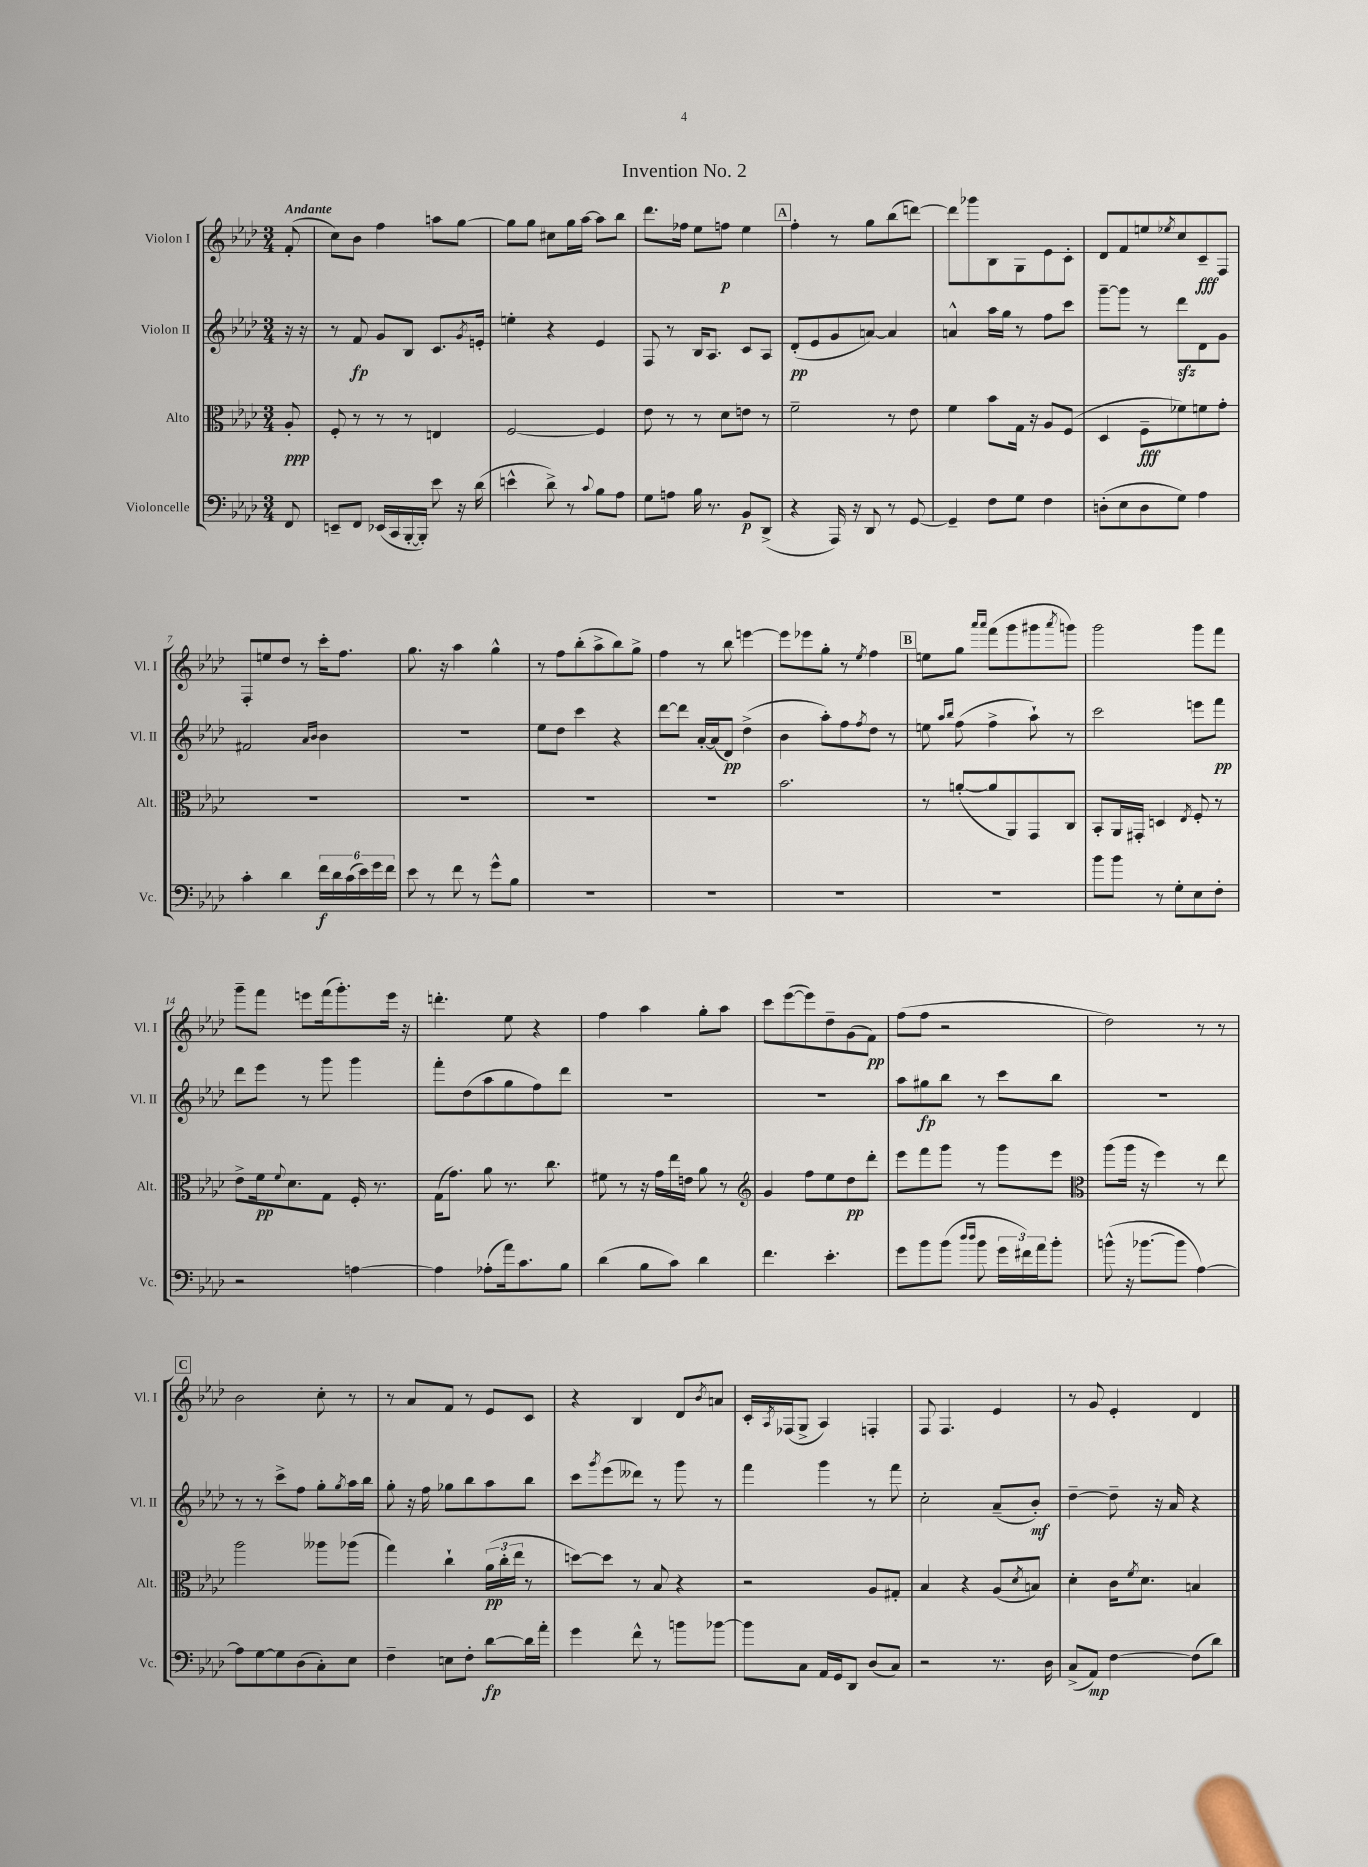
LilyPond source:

\header { title = "Invention No. 2" }
<<
\new StaffGroup <<
\new Staff = "s0" \with { instrumentName = "Violon I" shortInstrumentName = "Vl. I" } {
    \clef treble \key aes \major \numericTimeSignature \time 3/4 \partial 8 \tempo "Andante"
    f'8-.( |
    c''8) bes'8 f''4 a''8 g''8~ |
    g''8 g''8 cis''8 g''16 aes''16~ aes''8 bes''8 |
    des'''8. fes''16 ees''8 f''8\p ees''4 |
    \mark \markup { \box "A" } f''4-. r8 g''8 bes''8( d'''8~) |
    d'''8 ges'''8 bes8 g8 ees'8 c'8-. |
    des'8 f'8 e''8 \acciaccatura { ees''8 } c''8 c'8--\fff f8 |
    f8-. e''8 des''8 r8 c'''16-. f''8. |
    g''8. r16 aes''4 g''4-^ |
    r8 f''8 bes''8-.( aes''8-> bes''8) g''8-> |
    f''4 r8 bes''8 e'''4~ |
    e'''8 ees'''8 g''8-. r8 \acciaccatura { ees''8 } f''4 |
    \mark \markup { \box "B" } e''8 g''8 \grace { aes'''16 aes'''16 } f'''8( g'''8 gis'''8 \acciaccatura { aes'''8 } g'''8) |
    g'''2 g'''8 f'''8 |
    g'''8-- f'''8 e'''8 f'''16( g'''8.-.) e'''16 r16 |
    d'''4.-. ees''8 r4 |
    f''4 aes''4 g''8-. aes''8 |
    c'''8 ees'''8~( ees'''8) des''8-- g'8( f'8\pp) |
    f''8( f''8 r2 |
    des''2) r8 r8 |
    \mark \markup { \box "C" } bes'2 c''8-. r8 |
    r8 aes'8 f'8 r8 ees'8 c'8 |
    r4 bes4 des'8 \acciaccatura { bes'8 } a'8 |
    c'16-. \acciaccatura { aes8 } fes16( g8-> aes4) f4-. |
    f8 f4. ees'4 |
    r8 g'8 ees'4-. des'4 \bar "|." |
}
\new Staff = "s1" \with { instrumentName = "Violon II" shortInstrumentName = "Vl. II" } {
    \clef treble \key aes \major \numericTimeSignature \time 3/4 \partial 8
    r16 r16 |
    r8 f'8\fp g'8 bes8 c'8. \acciaccatura { g'8 } e'16-. |
    e''4-. r4 ees'4 |
    f8 r8 bes16 aes8. c'8 aes8 |
    \mark \markup { \box "A" } des'8-.\pp( ees'8 g'8 a'8~) a'4 |
    a'4-^ aes''16 g''16 r8 f''8 c'''8 |
    g'''8~-- g'''8 r8 des'''8\sfz des'8 g'8 |
    fis'2 \grace { aes'16 bes'16 } bes'4 |
    R2. |
    ees''8 des''8 c'''4 r4 |
    des'''8~ des'''8 aes'16~-. aes'16( des'8\pp) des''4->( |
    bes'4 aes''8-.) f''8 \acciaccatura { f''8 } des''8 r8 |
    \mark \markup { \box "B" } e''8 \grace { aes''16 bes''16 } f''8( f''4-> aes''8-!) r8 |
    c'''2 e'''8 f'''8\pp |
    des'''8 ees'''8 r8 g'''8 g'''4 |
    f'''8-. des''8( aes''8 g''8 f''8) des'''8 |
    R2. |
    R2. |
    aes''8 gis''8\fp bes''8 r8 c'''8 bes''8 |
    R2. |
    \mark \markup { \box "C" } r8 r8 c'''8-> f''8 g''8-. \acciaccatura { g''8 } aes''16 bes''16 |
    g''8-. r16 f''16 ges''8 bes''8 aes''8 bes''8 |
    c'''8 \acciaccatura { g'''8 } ees'''8( deses'''8) r8 g'''8 r8 |
    f'''4 g'''4 r8 f'''8 |
    c''2-. aes'8--( bes'8-.\mf) |
    des''4~-- des''8-- r16 aes'16 r4 \bar "|." |
}
\new Staff = "s2" \with { instrumentName = "Alto" shortInstrumentName = "Alt." } {
    \clef alto \key aes \major \numericTimeSignature \time 3/4 \partial 8
    aes8-.\ppp |
    f8-. r8 r8 r8 e4 |
    f2~ f4 |
    ees'8 r8 r8 des'8 e'8 r8 |
    \mark \markup { \box "A" } f'2-- r8 ees'8 |
    f'4 bes'8 g16 r16 aes8 f8( |
    des4 f8--\fff fes'8) f'8 g'8-. |
    R2. |
    R2. |
    R2. |
    R2. |
    bes'2. |
    \mark \markup { \box "B" } r8 a'8~-.( a'8 aes,8) g,8 c8 |
    bes,8-. aes,16 gis,16-. d4 \acciaccatura { ees8 } f8-. r8 |
    ees'8-> f'16\pp \appoggiatura { f'8 } des'8. g8 f16-. r8. |
    g16( g'8.) aes'8 r8. c''8. |
    fis'8 r8 r16 g'16 ees''16 e'16 aes'8 r8 |
    \clef treble g'4 f''8 ees''8 des''8\pp des'''8-. |
    ees'''8 f'''8 g'''8 r8 g'''8 ees'''8 |
    \clef alto aes''8( aes''16 r16 f''4) r8 ees''8 |
    \mark \markup { \box "C" } aes''2 aeses''8 aes''8( |
    g''4) c''4-! \tuplet 3/2 { aes'16\pp( c''16-. ees''16 } r8 |
    d''8~) d''8 r8 bes8 r4 |
    r2 aes8 gis8-. |
    bes4 r4 aes8( \acciaccatura { des'8 } b8) |
    des'4-. c'16 \acciaccatura { f'8 } des'8. b4 \bar "|." |
}
\new Staff = "s3" \with { instrumentName = "Violoncelle" shortInstrumentName = "Vc." } {
    \clef bass \key aes \major \numericTimeSignature \time 3/4 \partial 8
    f,8 |
    e,8-- f,8 ees,16( c,16 bes,,16~-. bes,,16-.) ees'8 r16 des'16( |
    e'4-^ des'8->) r8 \appoggiatura { c'8 } bes8 aes8 |
    g8 a8 bes16 r8. bes,8\p des,8->( |
    \mark \markup { \box "A" } r4 aes,,16) r16 des,8 r8 g,8~ |
    g,4-- f8 g8 f4 |
    d8-.( ees8 d8 g8) aes4 |
    c'4-. des'4 \tuplet 6/4 { f'16\f des'16 c'16( ees'16) g'16 f'16 } |
    ees'8 r8 f'8 r8 g'8-^ bes8 |
    R2. |
    R2. |
    R2. |
    \mark \markup { \box "B" } R2. |
    bes'8 bes'8 r8 g8-. ees8 f8-. |
    r2 a4~ |
    a4 aes8-.( aes'16) c'8. bes8 |
    des'4( bes8 c'8) des'4 |
    f'4. ees'4.-. |
    g'8 bes'8 bes'8( \grace { des''16 des''16 } bes'8 \tuplet 3/2 { g'16 fis'16) aes'16 } bes'8-. |
    b'8-^( r16 bes'8.~ bes'8 aes4~) |
    \mark \markup { \box "C" } aes8 g8~ g8 des8( c8-.) ees8 |
    f4-- e8 f8-. des'8~\fp des'16 aes'16-. |
    g'4 f'8-^ r8 b'8 bes'8~ |
    bes'8 c8 aes,16 g,16 des,8 des8( c8) |
    r2 r8. des16 |
    c8->( aes,8\mp) f4~ f8( des'8) \bar "|." |
}
>>
>>
